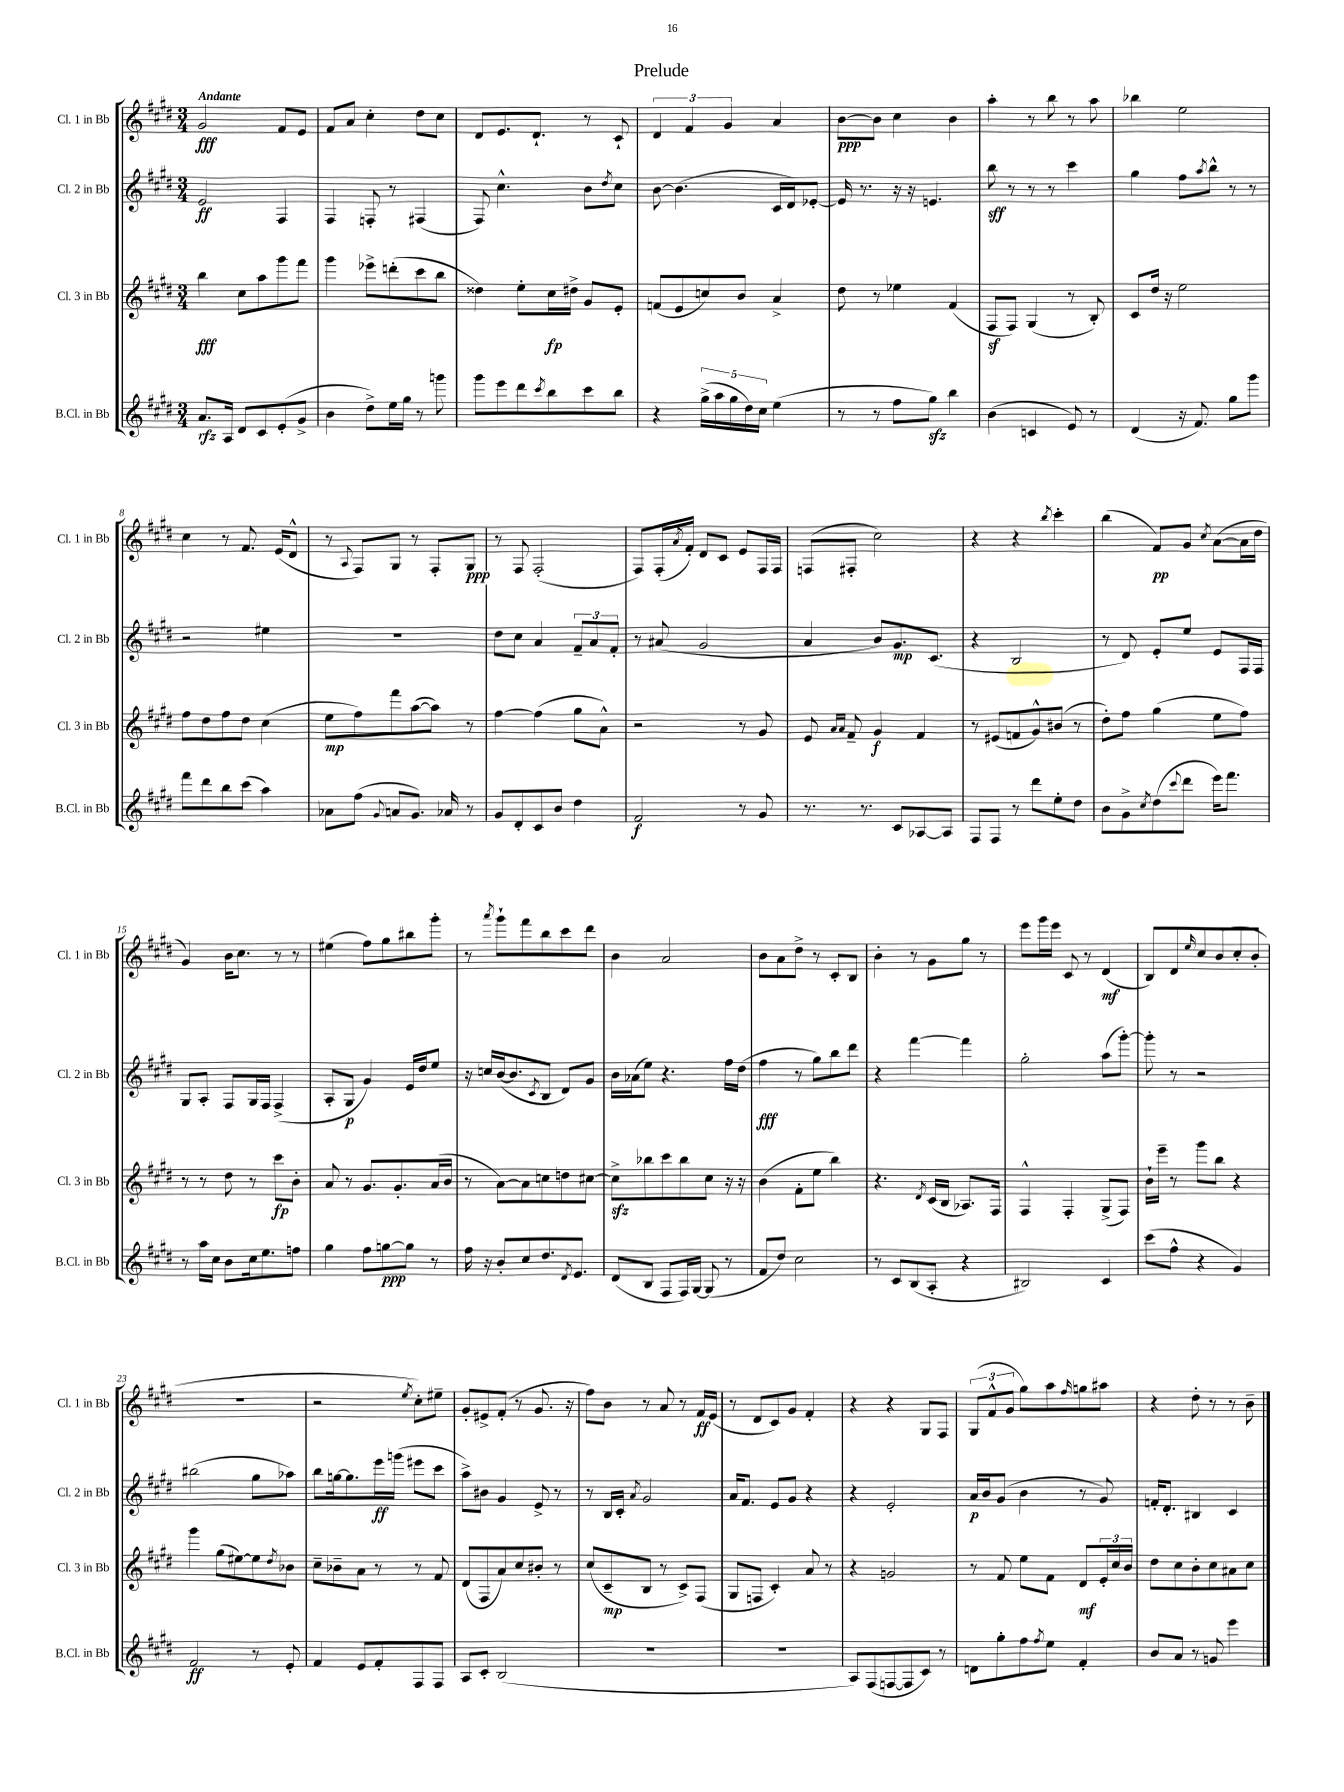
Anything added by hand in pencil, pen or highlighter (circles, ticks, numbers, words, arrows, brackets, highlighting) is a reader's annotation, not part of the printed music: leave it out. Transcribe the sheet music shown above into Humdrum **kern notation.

**kern	**dynam	**kern	**dynam	**kern	**dynam	**kern	**dynam
*part4	*part4	*part3	*part3	*part2	*part2	*part1	*part1
*staff4	*staff4	*staff3	*staff3	*staff2	*staff2	*staff1	*staff1
*I"B.Cl. in Bb	*	*I"Cl. 3 in Bb	*	*I"Cl. 2 in Bb	*	*I"Cl. 1 in Bb	*
*I'B.Cl. in Bb	*	*I'Cl. 3 in Bb	*	*I'Cl. 2 in Bb	*	*I'Cl. 1 in Bb	*
*clefG2	*	*clefG2	*	*clefG2	*	*clefG2	*
*k[f#c#g#d#]	*	*k[f#c#g#d#]	*	*k[f#c#g#d#]	*	*k[f#c#g#d#]	*
*M3/4	*	*M3/4	*	*M3/4	*	*M3/4	*
=1	=1	=1	=1	=1	=1	=1	=1
!	!	!	!	!	!	!LO:TX:a:B:t=Andante	!
8.a/L	rfz	4bb\	fff	2e/	ff	2g#/	fff
16A/Jk	.	.	.	.	.	.	.
8d#/L	.	8cc#\L	.	.	.	.	.
8c#/	.	8aa\	.	.	.	.	.
(8e'/	.	8ggg#\	.	4F#/	.	8f#/L	.
8g#^/J	.	8fff#\J	.	.	.	8e/J	.
=2	=2	=2	=2	=2	=2	=2	=2
4b\	.	4ggg#\	.	4F#/	.	8f#/L	.
.	.	.	.	.	.	8a/J	.
8dd#^\L)	.	8eee-X^\L	.	8Fn'/	.	4cc#'\	.
16ee\L	.	(8dddn'\	.	8r	.	.	.
16gg#\JJ	.	.	.	.	.	.	.
8r	.	8ccc#\	.	(4F#X/	.	8dd#\L	.
8gggn\	.	8bb\J	.	.	.	8cc#\J	.
=3	=3	=3	=3	=3	=3	=3	=3
8ggg#\L	.	4dd##X\)	.	8F#/)	.	8d#/L	.
8eee\	.	.	.	4.cc#^^\	.	8.e/	.
8ddd#\	.	8ee'\L	.	.	.	.	.
.	.	.	.	.	.	8.d#`/J	.
8qccc#/	.	.	.	.	.	.	.
8bb\	.	16cc#\L	fp	.	.	.	.
.	.	16dd#X^\JJ	.	.	.	.	.
8ccc#\	.	8g#/L	.	8b\L	.	8r	.
.	.	.	.	8qdd#/	.	.	.
8bb\J	.	8e'/J	.	8cc#\J	.	8c#`/	.
=4	=4	=4	=4	=4	=4	=4	=4
4r	.	(8fn/L	.	[8b\	.	6d#/	.
.	.	8e/	.	(4.b\]	.	.	.
.	.	.	.	.	.	6f#/	.
(20gg#^\LL	.	8ccn/)	.	.	.	.	.
20aa\	.	.	.	.	.	.	.
.	.	.	.	.	.	6g#/	.
20gg#\	.	.	.	.	.	.	.
.	.	8b/J	.	.	.	.	.
20dd#\)	.	.	.	.	.	.	.
20cc#\JJ	.	.	.	.	.	.	.
(4ee\	.	4a^/	.	16c#/LL	.	4a/	.
.	.	.	.	16d#/J)	.	.	.
.	.	.	.	[8e-X'/J	.	.	.
=5	=5	=5	=5	=5	=5	=5	=5
8r	.	8dd#\	.	16e-/]	.	[8b\L	ppp
.	.	.	.	8.r	.	.	.
8r	.	8r	.	.	.	8b\J]	.
8ff#\L	.	4ee-X\	.	16r	.	4cc#\	.
.	.	.	.	16r	.	.	.
8gg#zz\J)	.	.	.	4.en/	.	.	.
4bb\	.	(4f#/	.	.	.	4b\	.
=6	=6	=6	=6	=6	=6	=6	=6
(4b\	.	8F#z/L	.	8bb\	sff	4aa'\	.
.	.	8F#/J)	.	8r	.	.	.
4cn/	.	(4G#/	.	8r	.	8r	.
.	.	.	.	8r	.	8bb\	.
8e/)	.	8r	.	4ccc#\	.	8r	.
8r	.	8B'/)	.	.	.	8aa\	.
=7	=7	=7	=7	=7	=7	=7	=7
(4d#/	.	8c#/L	.	4gg#\	.	4bb-X\	.
.	.	16dd#/Jk	.	.	.	.	.
.	.	16r	.	.	.	.	.
16r	.	2ee\	.	8ff#\L	.	2ee\	.
8.f#/)	.	.	.	.	.	.	.
.	.	.	.	8qaa/	.	.	.
.	.	.	.	8bb^^\J	.	.	.
8gg#\L	.	.	.	8r	.	.	.
8ggg#\J	.	.	.	8r	.	.	.
!!LO:LB:g=z
=8	=8	=8	=8	=8	=8	=8	=8
8fff#\L	.	8ff#\L	.	2r	.	4cc#\	.
8ddd#\	.	8dd#\	.	.	.	.	.
8bb\	.	8ff#\	.	.	.	8r	.
(8ccc#\J	.	8dd#\J	.	.	.	8.f#/	.
4aa\)	.	(4cc#\	.	4ee#X\	.	.	.
.	.	.	.	.	.	(16e/KL	.
.	.	.	.	.	.	8d#^^/J	.
=9	=9	=9	=9	=9	=9	=9	=9
8a-X\L	.	8ee\L	mp	2.r	.	8r	.
.	.	.	.	.	.	8qqA/	.
(8ff#\J	.	8ff#\)	.	.	.	8F#/L)	.
8qqg#/	.	.	.	.	.	.	.
8an/L	.	8fff#\	.	.	.	8G#/J	.
8.g#/J)	.	([8aa\	.	.	.	8r	.
.	.	8aa\J])	.	.	.	8F#'/L	.
16a-X/	.	.	.	.	.	.	.
8r	.	8r	.	.	.	8G#/J	ppp
=10	=10	=10	=10	=10	=10	=10	=10
8g#/L	.	[4ff#\	.	8dd#\L	.	8r	.
8d#'/	.	.	.	8cc#\J	.	8F#/	.
8c#/	.	(4ff#\]	.	4a/	.	(2F#'/	.
8b/J	.	.	.	.	.	.	.
4dd#\	.	8gg#\L	.	12f#~/L	.	.	.
.	.	.	.	12a/	.	.	.
.	.	8a^^\J)	.	.	.	.	.
.	.	.	.	12f#'/J	.	.	.
=11	=11	=11	=11	=11	=11	=11	=11
2f#/	f	2r	.	8r	.	8F#/L)	.
.	.	.	.	(8a#X/	.	(16F#'/L	.
.	.	.	.	.	.	8qa/	.
.	.	.	.	.	.	16f#'/JJ)	.
.	.	.	.	2g#/	.	8d#/L	.
.	.	.	.	.	.	8c#/J	.
8r	.	8r	.	.	.	8e/L	.
8g#/	.	8g#/	.	.	.	16F#/L	.
.	.	.	.	.	.	16F#/JJ	.
=12	=12	=12	=12	=12	=12	=12	=12
8.r	.	8e/	.	4a/	.	(8Fn/L	.
.	.	16qqa/LL	.	.	.	.	.
.	.	16qqa/JJ	.	.	.	.	.
.	.	8f#~/	.	.	.	8F#X'/J	.
8.r	.	.	.	.	.	.	.
.	.	4g#/	f	8b/L)	.	2cc#\)	.
8c#/L	.	.	.	8.g#/	mp	.	.
[8A-X/	.	4f#/	.	.	.	.	.
.	.	.	.	(8.c#/J	.	.	.
8A-/J]	.	.	.	.	.	.	.
=13	=13	=13	=13	=13	=13	=13	=13
8F#/L	.	8r	.	4r	.	4r	.
8F#/J	.	(8e#X/L	.	.	.	.	.
8r	.	8fn/	.	2B/	.	4r	.
8ddd#\L	.	8g#^^/)	.	.	.	.	.
.	.	.	.	.	.	8qbb/	.
8ee'\	.	(8b#X/J	.	.	.	4ccc#'\	.
8dd#\J	.	8r	.	.	.	.	.
=14	=14	=14	=14	=14	=14	=14	=14
8b\L	.	8dd#'\L)	.	8r	.	(4bb\	.
8g#^\	.	8ff#\J	.	8d#/)	.	.	.
8qcc#/	.	.	.	.	.	.	.
(8dd#\	.	(4gg#\	.	8e'/L	.	8f#/L)	pp
8qqccc#/	.	.	.	.	.	.	.
8ddd#\J	.	.	.	8ee/J	.	8g#/J	.
.	.	.	.	.	.	8qcc#/	.
16eee\KL)	.	8ee\L	.	8e/L	.	([8a\L	.
8.fff#\J	.	.	.	.	.	.	.
.	.	8ff#\J)	.	16F#/L	.	16a\L]	.
.	.	.	.	16F#/JJ	.	16dd#\JJ	.
!!LO:LB:g=z
=15	=15	=15	=15	=15	=15	=15	=15
8r	.	8r	.	8G#/L	.	4g#/)	.
16aa\LL	.	8r	.	8A'/J	.	.	.
16cc#\JJ	.	.	.	.	.	.	.
8b\L	.	8dd#\	.	8F#/L	.	16b\KL	.
.	.	.	.	.	.	8.cc#\J	.
16cc#\k	.	8r	.	16G#/L	.	.	.
8.ee\	.	.	.	16F#/JJ	.	.	.
.	.	8ccc#\L	fp	(4F#^/	.	8r	.
8ffn\J	.	8b'\J	.	.	.	8r	.
=16	=16	=16	=16	=16	=16	=16	=16
4gg#\	.	8a/	.	8A'/L	.	(4ee#X\	.
.	.	8r	.	8G#/J	p	.	.
8ff#\L	.	8.g#/L	.	4g#/)	.	8ff#\L)	.
[8ggn\	ppp	.	.	.	.	8gg#\	.
.	.	8.g#'/	.	.	.	.	.
8gg\J]	.	.	.	16e/LL	.	8bb#X\	.
.	.	.	.	16dd#/J	.	.	.
8r	.	(16a/L	.	8ee/J	.	8ggg#'\J	.
.	.	16b/JJ	.	.	.	.	.
=17	=17	=17	=17	=17	=17	=17	=17
16ff#\	.	8r	.	16r	.	8r	.
16r	.	.	.	16ccn/LL	.	.	.
.	.	.	.	.	.	8qaaa/	.
8b'/L	.	[8a\L)	.	([16b/J	.	8ggg#`\L	.
.	.	.	.	8.b/]	.	.	.
8cc#/	.	8a\]	.	.	.	8fff#\	.
.	.	.	.	8qc#/	.	.	.
8.dd#/	.	8ccn\	.	8B/J	.	8bb\	.
.	.	8ddn\	.	8d#/L)	.	8ccc#\	.
8qd#/	.	.	.	.	.	.	.
8.e/J	.	.	.	.	.	.	.
.	.	[8cc#X\J	.	8g#/J	.	8ddd#\J	.
=18	=18	=18	=18	=18	=18	=18	=18
(8d#/L	.	8cc#zz^\L]	.	16b\LL	.	4b\	.
.	.	.	.	(16a-X\J	.	.	.
8B/J	.	8bb-X\	.	8ee\J)	.	.	.
8F#/L	.	8ccc#\	.	4.r	.	2a/	.
16F#/L)	.	8bb-\	.	.	.	.	.
[16G#/JJ	.	.	.	.	.	.	.
(8G#/]	.	8cc#\J	.	.	.	.	.
8r	.	16r	.	16ff#\LL	.	.	.
.	.	16r	.	(16dd#\JJ	.	.	.
=19	=19	=19	=19	=19	=19	=19	=19
8f#/L	.	(4b\	.	4ff#\	fff	8b\L	.
8dd#/J)	.	.	.	.	.	8a\	.
2cc#\	.	8f#'\L	.	8r	.	8dd#^\J	.
.	.	8ee\J	.	8gg#\L)	.	8r	.
.	.	4bb\)	.	8bb\	.	8c#'/L	.
.	.	.	.	8ddd#\J	.	8B/J	.
=20	=20	=20	=20	=20	=20	=20	=20
8r	.	4.r	.	4r	.	4b'\	.
8c#/L	.	.	.	.	.	.	.
(8B/	.	.	.	[4fff#\	.	8r	.
.	.	8qd#/	.	.	.	.	.
8A'/J	.	(16c#/LL	.	.	.	8g#\L	.
.	.	16B/JJ	.	.	.	.	.
4r	.	8.A-X/L)	.	4fff#\]	.	8gg#\J	.
.	.	.	.	.	.	8r	.
.	.	16F#/Jk	.	.	.	.	.
=21	=21	=21	=21	=21	=21	=21	=21
2B#X/)	.	4F#^^/	.	2gg#'\	.	8eee\L	.
.	.	.	.	.	.	16ggg#\L	.
.	.	.	.	.	.	16eee\JJ	.
.	.	4F#'/	.	.	.	8c#/	.
.	.	.	.	.	.	8r	.
4c#/	.	(8G#^/L	.	(8aa\L	.	(4d#/	mf
.	.	8F#/J)	.	[8ggg#'\J)	.	.	.
=22	=22	=22	=22	=22	=22	=22	=22
(8ccc#\L	.	16b`\LL	.	8ggg#'\]	.	8B/L)	.
.	.	16eee~\JJ	.	.	.	.	.
8ff#^^\J	.	8r	.	8r	.	8d#/	.
.	.	.	.	.	.	16qqee/	.
4r	.	8ggg#\L	.	2r	.	8cc#/	.
.	.	8bb\J	.	.	.	(8b/	.
4g#/)	.	4r	.	.	.	8cc#'/	.
.	.	.	.	.	.	8b'/J	.
!!LO:LB:g=z
=23	=23	=23	=23	=23	=23	=23	=23
2f#/	ff	4ggg#\	.	(2bb#X\	.	2.r	.
.	.	(8gg#\L	.	.	.	.	.
.	.	[8ee#X\)	.	.	.	.	.
8r	.	8ee#\]	.	8gg#\L	.	.	.
.	.	8qdd#/	.	.	.	.	.
8e'/	.	8b-X\J	.	8aa-X\J)	.	.	.
=24	=24	=24	=24	=24	=24	=24	=24
4f#/	.	8cc#~\L	.	8bb\L	.	2r	.
.	.	8b-X~\	.	[16ggn\k	.	.	.
.	.	.	.	8.gg\]	.	.	.
8e/L	.	8a\J	.	.	.	.	.
8f#'/	.	8r	.	16eee\L	ff	.	.
.	.	.	.	(16gggn\JJ	.	.	.
.	.	.	.	.	.	8qee/	.
8F#/	.	8r	.	8eee#X\L	.	8cc#'\L)	.
8F#/J	.	8f#/	.	8ccc#\J	.	8ee#X~\J	.
=25	=25	=25	=25	=25	=25	=25	=25
8A/L	.	(8d#/L	.	8aa^\L)	.	8g#'/L	.
8c#'/J	.	8F#/	.	8b#X\J	.	8e#X^/	.
(2B/	.	8a/)	.	4g#/	.	(8f#'/J	.
.	.	8cc#/	.	.	.	8r	.
.	.	8b#X'/J	.	8e^/	.	8.g#/	.
.	.	8r	.	8r	.	.	.
.	.	.	.	.	.	16r	.
=26	=26	=26	=26	=26	=26	=26	=26
2.r	.	(8cc#/L	.	8r	.	8ff#\L)	.
.	.	8c#~/	mp	16B/LL	.	8b\J	.
.	.	.	.	16c#'/JJ	.	.	.
.	.	.	.	8qa/	.	.	.
.	.	8B/J	.	2g#/	.	8r	.
.	.	8r	.	.	.	8a/	.
.	.	8c#^/L)	.	.	.	8r	.
.	.	(8F#/J	.	.	.	16f#/LL	ff
.	.	.	.	.	.	(16e/JJ	.
=27	=27	=27	=27	=27	=27	=27	=27
2.r	.	8G#/L	.	16a/KL	.	8r	.
.	.	.	.	8.f#/J	.	.	.
.	.	8Fn/J	.	.	.	8d#/L	.
.	.	4c#'/)	.	8e/L	.	8c#/)	.
.	.	.	.	8g#/J	.	8g#/J	.
.	.	8a/	.	4r	.	4f#'/	.
.	.	8r	.	.	.	.	.
=28	=28	=28	=28	=28	=28	=28	=28
8A/L)	.	4r	.	4r	.	4r	.
(8F#/	.	.	.	.	.	.	.
[8Fn/	.	2gn/	.	2e'/	.	4r	.
8F/]	.	.	.	.	.	.	.
8c#/J)	.	.	.	.	.	8G#/L	.
8r	.	.	.	.	.	8F#/J	.
=29	=29	=29	=29	=29	=29	=29	=29
8dn\L	.	8r	.	16a/LL	p	(12G#/L	.
.	.	.	.	16b/J	.	.	.
.	.	.	.	.	.	12f#^^/	.
8gg#'\	.	8f#/	.	(8g#/J	.	.	.
.	.	.	.	.	.	12g#/J	.
8ff#\	.	8ee\L	.	4b\	.	8gg#\L)	.
8qff#/	.	.	.	.	.	.	.
8ee\J	.	8f#\J	.	.	.	8aa\	.
.	.	.	.	.	.	16qqff#/	.
4f#'/	.	8d#/L	mf	8r	.	8ggn\	.
.	.	24e'/L	.	8g#/)	.	8aa#X\J	.
.	.	24cc#/	.	.	.	.	.
.	.	24b/JJ	.	.	.	.	.
=30	=30	=30	=30	=30	=30	=30	=30
8b/L	.	8dd#\L	.	16fn'/KL	.	4r	.
.	.	.	.	8.d#'/J	.	.	.
8a/J	.	8cc#\	.	.	.	.	.
8r	.	8b'\	.	4B#X/	.	8dd#'\	.
8gn/	.	8cc#\	.	.	.	8r	.
4eee\	.	8a#X\	.	4c#/	.	8r	.
.	.	8cc#\J	.	.	.	8b~\	.
==	==	==	==	==	==	==	==
*-	*-	*-	*-	*-	*-	*-	*-
